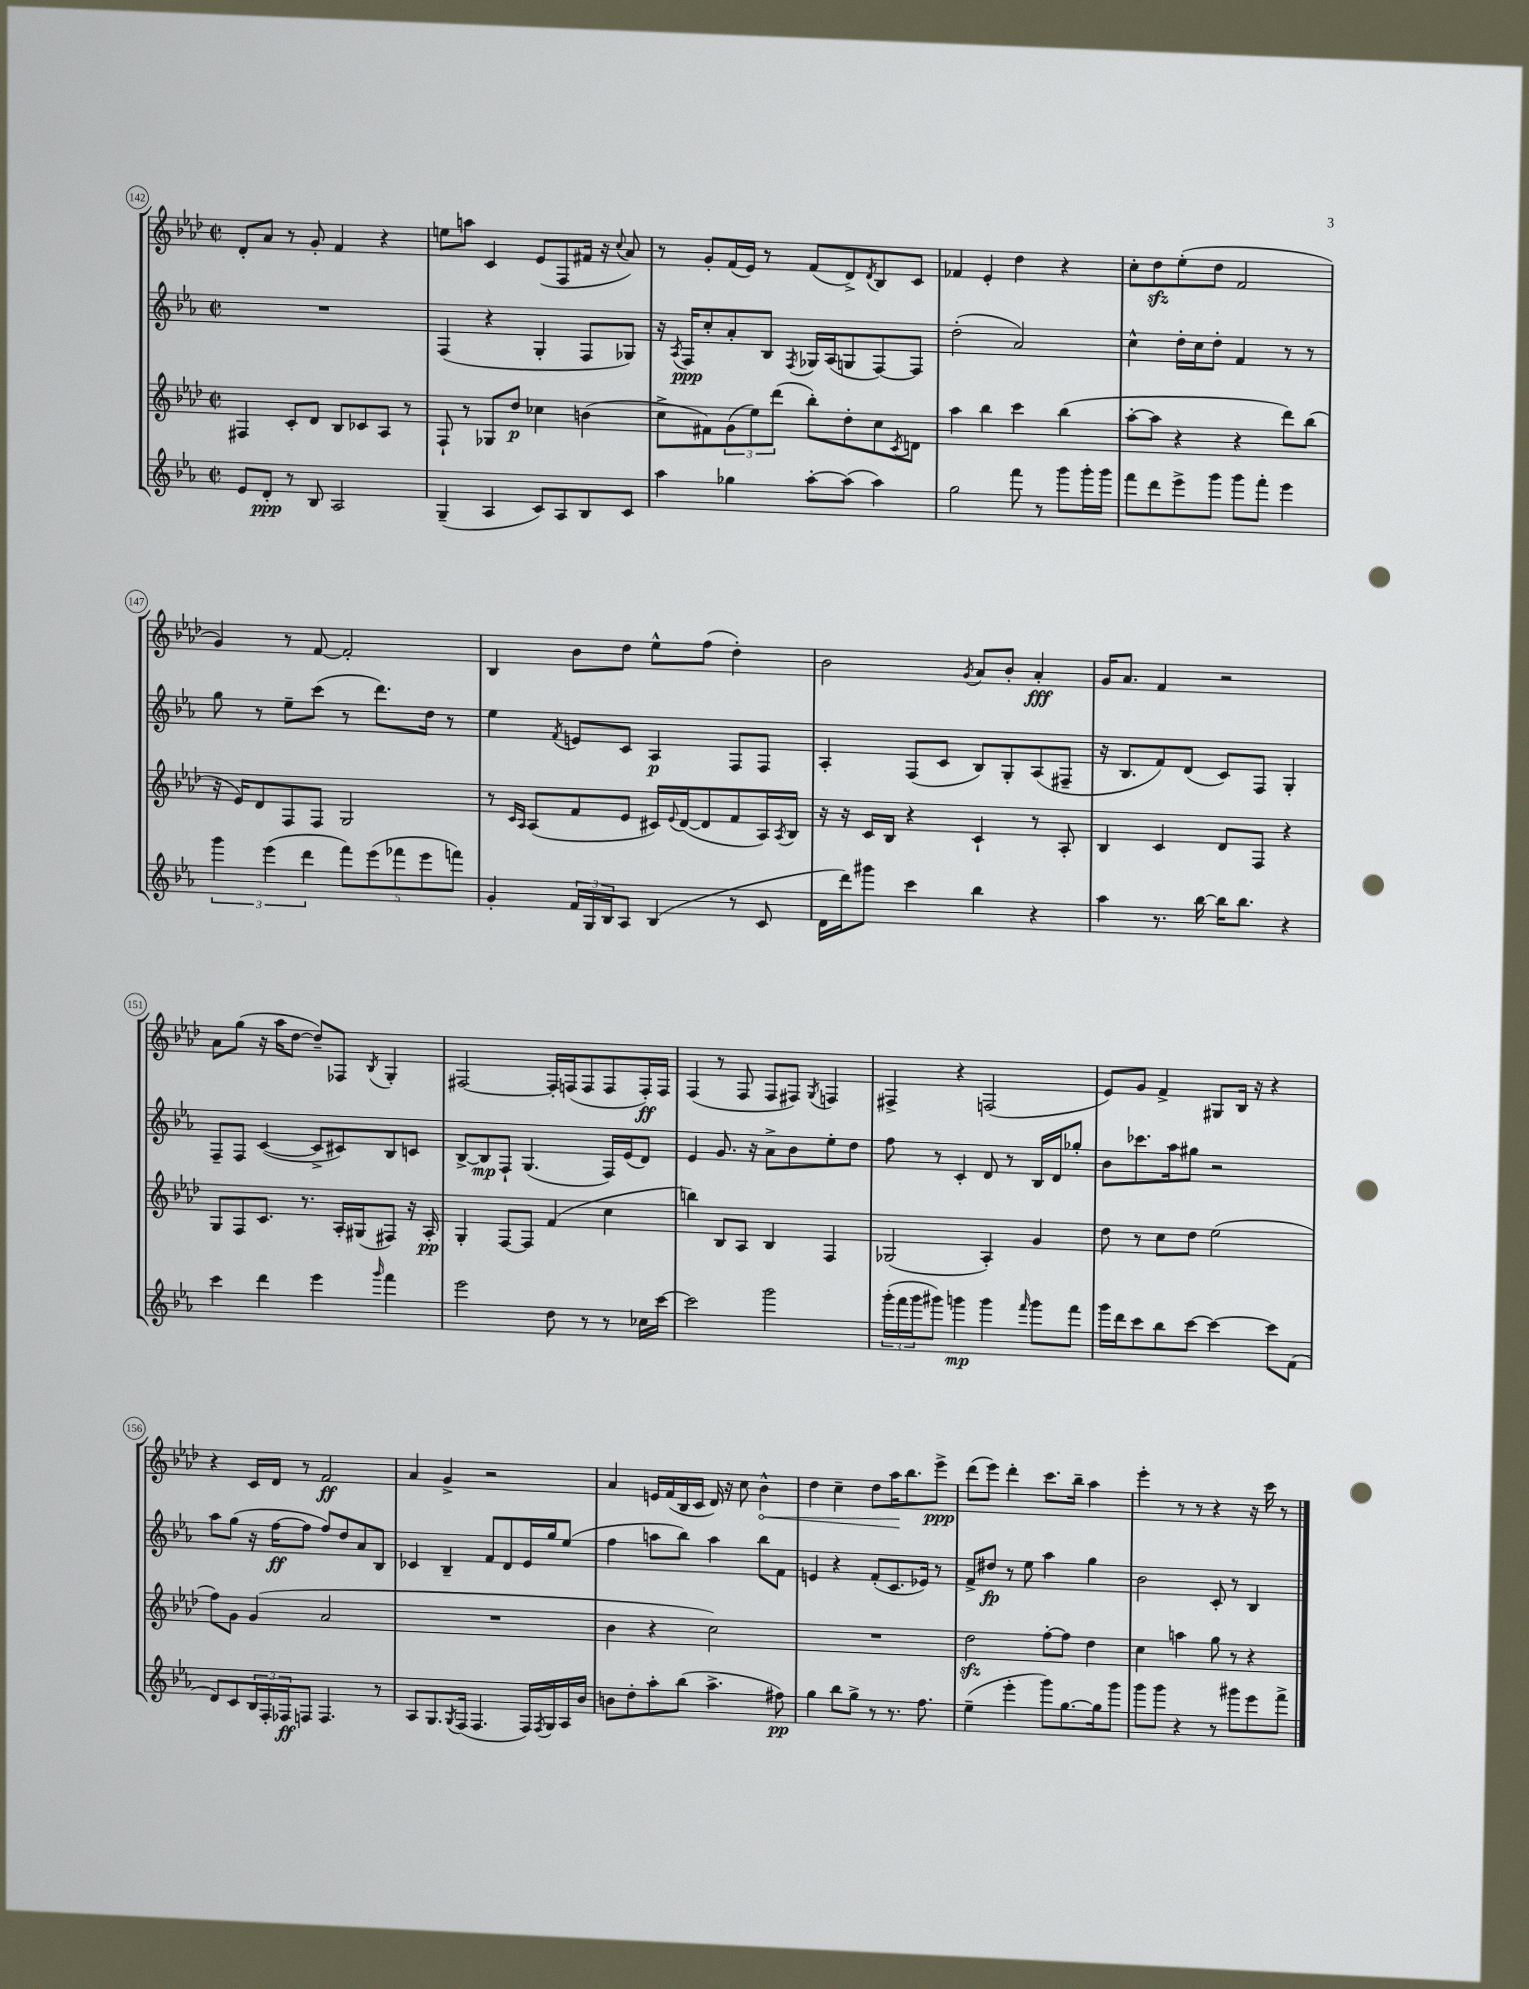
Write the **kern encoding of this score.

**kern	**kern	**kern	**kern
*staff4	*staff3	*staff2	*staff1
*clefG2	*clefG2	*clefG2	*clefG2
*k[b-e-a-]	*k[b-e-a-d-]	*k[b-e-a-]	*k[b-e-a-d-]
*M2/2	*M2/2	*M2/2	*M2/2
*met(c|)	*met(c|)	*met(c|)	*met(c|)
8e-/L	4F#/	1r	8d-'/L
8d'/J	.	.	8a-/J
8r	8c'/L	.	8r
8B-/	8d-/J	.	8g'/
2A-/	8B-/L	.	4f/
.	8c-/	.	.
.	8A-/J	.	4r
.	8r	.	.
=	=	=	=
(4G~/	8F`/	(4F/	8ee\L
.	8r	.	8aa\J
4A-/	8G-/L	4r	4c/
.	8dd-/J	.	.
8c/L)	4cc-\	4G'/	(8e-/L
8A-/	.	.	8F/
8B-/	(4b\	8F/L	16f#/Jk
.	.	.	16r
.	.	.	8qqcc/
8c/J	.	8G-/J)	8a-/)
=	=	=	=
4aa-\	8cc^\L	16r	8r
.	.	8qA-/	.
.	.	16F/LK	.
.	8f#\)	8cc'/	8g'/L
4gg-\	(12g\	8a-'/	(16f/L
.	.	.	16e-/JJ)
.	12ee-\)	.	.
.	.	8B-/J	8r
.	(12ddd-\J	.	.
.	.	8qF/	.
[8aa-'\L	8bb-'\L)	16G-/LL	(8f/L
.	.	(16A-/J	.
(8aa-\]J	8dd-'\	8G/	8d-^/)
.	.	.	8qd-/
4aa-\)	8cc\	[8F/)	8B-/
.	8qc/	.	.
.	8d\J	8F/]J	8c/J
=	=	=	=
2gg\	4aa-\	(2dd'\	4f-/
.	4bb-\	.	4e-'/
8fff\	4ccc\	2a-/)	4dd-\
8r	.	.	.
8ggg\L	(4bb-\	.	4r
16ggg'\L	.	.	.
16ggg\JJ	.	.	.
=	=	=	=
8fff\L	[8aa-'\L	4cc^^\	8cc'\L
8ddd\	8aa-\]J	.	8dd-\
8eee-^\	4r	16dd'\LL	(8ee-'\
.	.	16cc\J	.
8ggg\J	.	8dd'\J	8dd-\J
8ggg\L	4r	4f/	2f/
8fff'\J	.	.	.
4eee-\	8ddd-\L)	8r	.
.	(8bb-\J	8r	.
=	=	=	=
6ggg\	16r	8gg\	4g/)
.	16e-/LK)	.	.
.	8d-/	8r	.
(6eee-\	.	.	.
.	8F/	8ee-~\L	8r
6ddd\	.	.	.
.	8F/J	(8ccc\J	[8f/
10fff\L)	2G/	8r	2f'/]
(10eee-\	.	.	.
.	.	8.ddd\L)	.
10fff-\	.	.	.
10eee-\	.	.	.
.	.	16dd\Jk	.
.	.	8r	.
10fff\J)	.	.	.
=	=	=	=
4g'/	8r	4ee-\	4B-/
.	16qqc/LL	.	.
.	16qqA-/JJ	.	.
.	(8A-/L	.	.
.	.	8qf/	.
24f/LL	8f/	8e/L	8b-\L
24G/	.	.	.
24B-/J	.	.	.
8A-/J	8e-/J	8c/J	8dd-\J
(4B-/	16c#/LL)	4A-/	8ee-^^\L
.	8qqe-/	.	.
.	([16d-/J	.	.
.	8d-/]	.	(8ff\J
8r	8f/	8F/L	4dd-'\)
8c/	16A-/L)	8F/J	.
.	8qA-/	.	.
.	16B-/JJ	.	.
=	=	=	=
16d\LL	16r	4A-'/	2b-\
16ddd\J)	16r	.	.
8ggg#\J	16c/LL	.	.
.	16B-/JJ	.	.
4ccc\	4r	(8F/L	.
.	.	8c/J	.
.	.	.	8qg/
4bb-\	4c`/	8B-/L)	8a-/L
.	.	8G'/	8b-'/J
4r	8r	(8A-/	4a-'/
.	8A-'/	8F#~/J	.
=	=	=	=
4aa-\	4B-/	16r	16g/LK
.	.	8.B-/L	8.a-/J
8.r	4c/	8f/)	4f/
.	.	(8d/J	.
[16bb-\	.	.	.
16bb-\]LK	8d-/L	8c/L)	2r
8.bb-\J	.	.	.
.	8F/J	8F/J	.
4r	4r	4G'/	.
=	=	=	=
4ccc\	8G/L	8F~/L	8a-\L
.	8F/	8F/J	(8gg\J
4ddd\	8.c/J	([4c/	16r
.	.	.	16aa-\LK
.	.	.	[8dd-\J
.	8.r	.	.
4eee-\	.	8c^/]L	8dd-~/]L)
.	16A-'/LL	8c#/)	8F-/J
.	(16G#/J	.	.
16qqggg/	.	.	8qB-/
4fff\	8F#/J)	8B-/	4G'/
.	16r	8c/J	.
.	16A-'/	.	.
=	=	=	=
2eee-\	4G'/	[8B-^/L	[2F#/
.	.	8B-/]	.
.	[8F/L	8F`/J	.
.	8F/]J	(4.G/	.
8dd\	(4f/	.	16F#'/]LL
.	.	.	(16F/J
8r	.	.	8F/
8r	4cc\	16F/LL)	8F/
.	.	(16e-/J	.
16cc-\LL	.	8d/J)	16F'/L)
[16ccc\JJ	.	.	16F/JJ
=	=	=	=
2ccc\]	4bb\)	4e-/	(4F/
.	8B-/L	8.g/	8r
.	8A-/J	.	8F/
.	.	16r	.
2ggg\	4B-/	8a-^\L	8F/L
.	.	8b-\	8F#/J)
.	.	.	8qG/
.	4F/	8ee-'\	4F/
.	.	8dd\J	.
=	=	=	=
(24ggg'\LL	(2G-/	8ff\	4F#^/
24fff\	.	.	.
24ggg\J	.	.	.
8ggg#\J)	.	8r	.
4ggg\	.	4c'/	4r
4ggg\	4A-'/)	8d/	(2F/
.	.	8r	.
16qqfff/	.	.	.
8ggg\L	4g/	16B-/LL	.
.	.	16d/J	.
8fff\J	.	8gg-'/J	.
=	=	=	=
16ggg\LL	8dd-\	8b-\L	8e-/L)
16ddd\J	.	.	.
8ccc\	8r	8.ccc-\	8g/J
8bb-\	8cc\L	.	4f^/
.	.	16aa-\k	.
[8ccc\J	8dd-\J	8gg#\J	.
4ccc\_	(2ee-\	2r	8G#/L
.	.	.	16B-/Jk
.	.	.	16r
8ccc\]L	.	.	4r
(8f\J	.	.	.
=	=	=	=
8d/L)	8ff\L)	8aa-\L	4r
8c/	8g\J	(8gg\J	.
24B-/L	(4g/	16r	16c/LL
24F'/	.	.	.
.	.	[16ff\LK	16d-/JJ
24F-/J	.	.	.
8F/J	.	8ff\]J	8r
4.F/	2a-/	8ff/L)	2f/
.	.	8dd/	.
.	.	8a-/	.
8r	.	8B-/J	.
=	=	=	=
8A-/L	1r	4c-/	4a-/
8.G/	.	.	.
.	.	4B-~/	4g^/
8qG/	.	.	.
(16F/Jk	.	.	.
4.F/	.	.	.
.	.	8f/L	2r
.	.	8d/	.
16F/LL)	.	16e-/L	.
8qF/	.	.	.
16G/	.	16gg/J	.
16A-/	.	(8ee-/J	.
16b-/JJ	.	.	.
=	=	=	=
8b\L	4b-\	4ff\	4a-/
8dd'\	.	.	.
8aa-'\	4r	8aa\L	16e/LL
.	.	.	(16f/
(8bb-\J	.	8bb-\J)	16B-/
.	.	.	16c/JJ
4.aa-^\	2cc\)	4aa\	16d-/)
.	.	.	16r
.	.	.	8cc\
.	.	8bb-\L	4b-^^\
8ff#\)	.	8f\J	.
=	=	=	=
4gg\	1r	4e/	4dd-\
8bb-\L	.	4r	4cc~\
8gg^\J	.	.	.
8r	.	(8f'/L	8dd-\L
8.r	.	8.c/	16aa-\K
.	.	.	8.bb-\
8.ff\	.	16e-/Jk)	.
.	.	8r	8eee-^\J
=	=	=	=
(4ee-~\	2dd-\	8f^/L	(8ddd-\L
.	.	8dd#/J	8eee-\J)
4eee-'\	.	8r	4ddd-'\
.	.	8ee-\	.
8ggg\L)	[8ff'\L	4aa-\	8.ccc\L
[8.gg\	8ff\]J	.	.
.	.	.	16bb-~\Jk
.	4dd-\	4gg\	4aa-\
16gg\]k	.	.	.
8ggg\J	.	.	.
=	=	=	=
8ggg\L	4cc\	2b-\	4eee-'\
8ggg\J	.	.	.
4r	4aa\	.	8r
.	.	.	8r
8r	8gg\	8c'/	4r
8ggg#\L	8r	8r	.
8eee-\	4r	4B-/	16r
.	.	.	16ccc\
8fff^\J	.	.	8r
==	==	==	==
*-	*-	*-	*-
